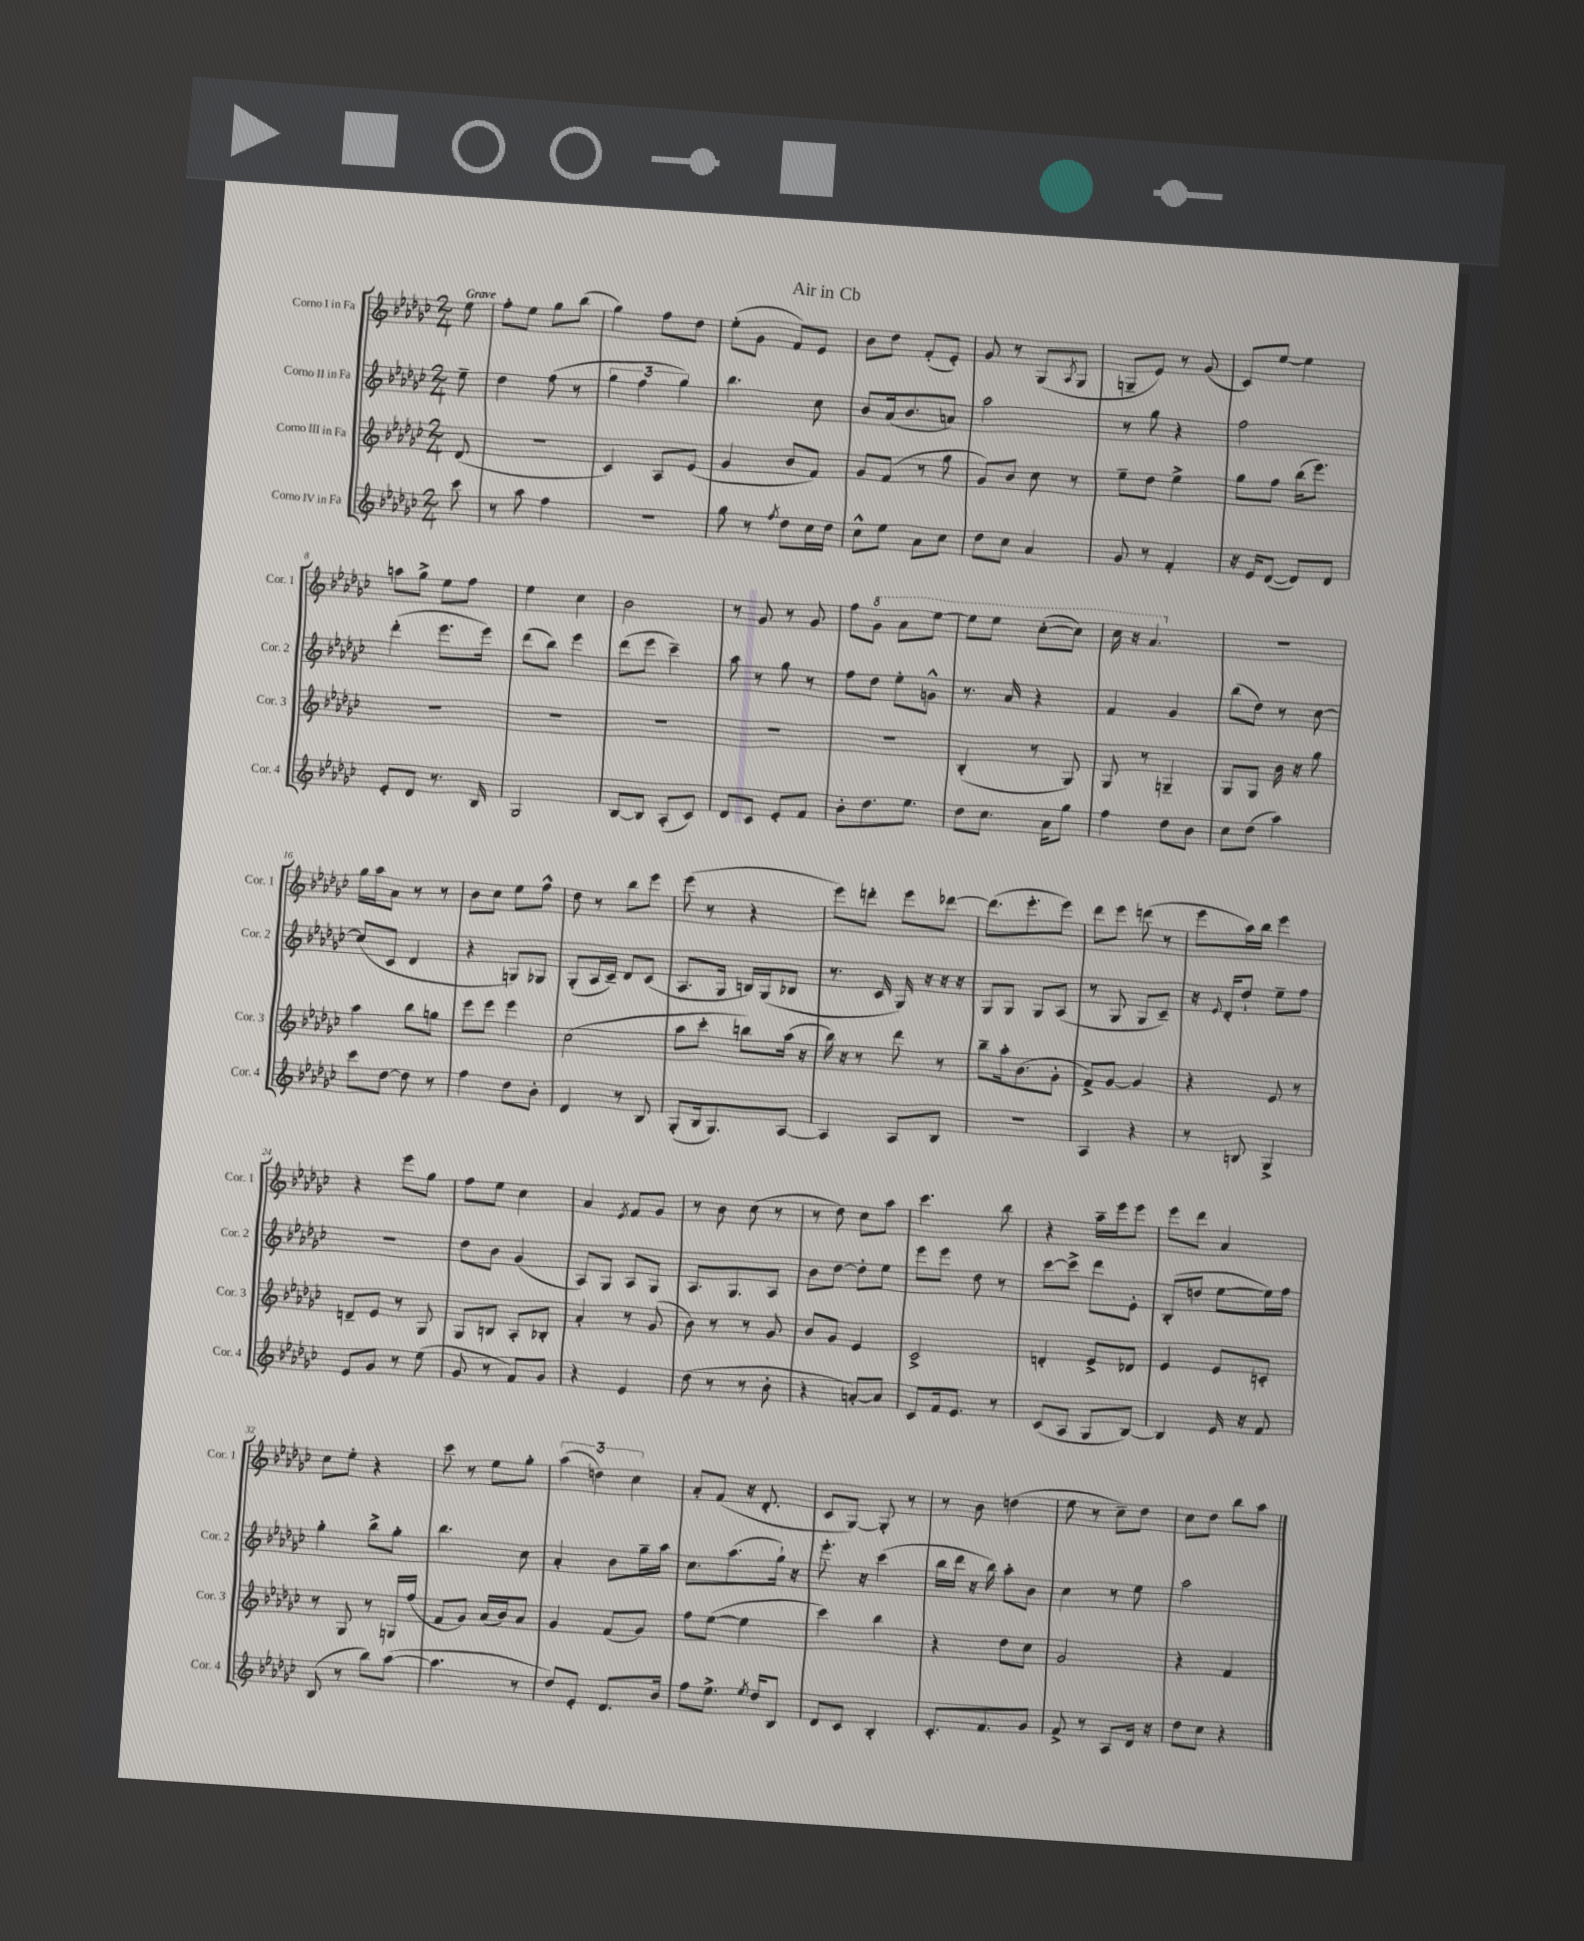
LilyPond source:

\header { title = "Air in Cb" }
<<
\new StaffGroup <<
\new Staff = "s0" \with { instrumentName = "Corno I in Fa" shortInstrumentName = "Cor. 1" } {
    \clef treble \key ges \major \numericTimeSignature \time 2/4 \partial 8 \tempo "Grave"
    ees''8 |
    f''8-. ees''8 ges''8 bes''8( |
    ges''4) f''8 des''8 |
    ees''8-.( ges'8 f'8) ees'8 |
    bes'8 des''8 f'8-.( ees'8-.) |
    ges'8 r8 ges8( \acciaccatura { aes8 } ges8 |
    g8-- ees'8) r8 ges'8( |
    ces'8) ees''8~ ees''4 |
    a''8 ges''8-> ees''8 f''8 |
    ees''4 ces''4 |
    bes'2 |
    r8 ges'8 r8 ges'8 |
    f''8 \ottava #1 ges''8 aes''8 ees'''8~ |
    ees'''8 ees'''8 ces'''8~-.( ces'''8) |
    ces'''16 r16 aes''4. \ottava #0 |
    R2 |
    ges''16 aes''16 aes'8 r8 r8 |
    bes'8 ces''8 ees''8 f''8-^ |
    des''8 r8 bes''8 ees'''8 |
    ees'''8( r8 r4 |
    ees'''8) d'''8-. ees'''8 des'''8~ |
    des'''8.( ees'''8.-. ees'''8) |
    des'''8 ees'''8 d'''8( r8 |
    ees'''8 aes''16) bes''16 ees'''4 |
    r4 ees'''8 ges''8 |
    f''8 ees''8 ces''4 |
    aes'4 \acciaccatura { ees'8 } f'8 ges'8 |
    r8 bes'8 ces''8( r8 |
    r8 des''8) ces''8 aes''8 |
    ces'''4. bes''8 |
    r4 aes''16-- ees'''16 ees'''8 |
    ees'''8 des'''8 aes'4 |
    ces''8 ees''8-. r4 |
    ces'''8 r8 ees''8 ges''8-. |
    \tuplet 3/2 { aes''4( d''4) ces''4 } |
    aes'8-. f'8( r16 des'8.-. |
    ces'8 ges8~) ges8-. r8 |
    r8 bes'8 d''4( |
    ees''8 r8 ces''8--) des''8 |
    ces''8 des''8 bes''8 aes''8 \bar "|." |
}
\new Staff = "s1" \with { instrumentName = "Corno II in Fa" shortInstrumentName = "Cor. 2" } {
    \clef treble \key ges \major \numericTimeSignature \time 2/4 \partial 8
    ees''8-- |
    des''4 f''8( r8 |
    \tuplet 3/2 { ges''4 f''4 ges''4) } |
    bes''4. ces''8 |
    bes'8 aes'16( bes'8. a'8) |
    aes''2 |
    r8 ges''8 r4 |
    f''2 |
    des'''4-.( ees'''8. ees'''16) |
    des'''8( bes''8) ees'''4 |
    des'''8( ees'''8 ces'''4--) |
    aes''8 r8 ges''8 r8 |
    f''8 des''8 ees''8-. g'8-^ |
    r8. aes'16 r4 |
    f'4 ges'4 |
    bes''8( des''8) r8 ces''8~ |
    ces''8( ces'8 des'4 |
    r4 g8) ges8 |
    ges8-.( aes16 ces'16--) des'8 ces'8( |
    aes8. ges16 b16) ges16( bes8 |
    r8. ces'16 ges16) r16 r16 r16 |
    ges8 ges8 ges8 aes8( |
    r8 ges8 ges8 ces'8--) |
    r16 \appoggiatura { ees'8 } des'16-. des''8-! ees''8-- f''8 |
    R2 |
    des''8 bes'8 ges'4( |
    aes8) ges8 aes8 ges8 |
    aes8. ges8. aes8 |
    bes'8 des''8~ des''8-. ees''8 |
    ees'''8 ees'''8 des''8 r8 |
    ces'''8~ ces'''8-> des'''8 ees'8-. |
    bes8-.( d''8 ees''8~ ees''16) f''16 |
    ges''4-. bes''8-> ges''8-. |
    bes''4. ces''8 |
    aes'4-. bes'8 ges''16-- aes''16 |
    ces''8. aes''8.( ges''16-!) r16 |
    ees'''8.-. r16 ces'''4( |
    bes''16 des'''16 r16 bes''16) aes''8-. bes'8 |
    ces''4 r8 ees''8 |
    aes''2 \bar "|." |
}
\new Staff = "s2" \with { instrumentName = "Corno III in Fa" shortInstrumentName = "Cor. 3" } {
    \clef treble \key ges \major \numericTimeSignature \time 2/4 \partial 8
    des'8( |
    R2 |
    ces'4) aes8 ees'8( |
    ges'4 bes'8 f'8) |
    ges'8 f'8( r8 ges''8 |
    ges'8) bes'8 ces''8 r8 |
    ees''8-- des''8 ees''4-> |
    ges''8 f''8 bes''16( ees'''8.) |
    R2 |
    R2 |
    R2 |
    R2 |
    R2 |
    bes4-.( r8 ges8) |
    ges8 r8 g4-- |
    ges8 ges8 bes'16 r16 ges''8 |
    aes''4 bes''8 g''8 |
    ees'''8 ees'''8 ees'''4 |
    ces''2( |
    aes''8 ces'''8-. b''8) aes''16( r16 |
    bes''16) r16 r8 des'''8 r8 |
    bes''8-- aes''16-. bes'8.( ges'8-. |
    f'8->) ges'8~ ges'4 |
    r4 ees'8 r8 |
    d'8-- ees'8 r8 ges8 |
    ges8 b8 aes8-. bes8-. |
    aes'4-. r8 ges'8( |
    bes'8) r8 r8 ges'8 |
    bes'8 ges'8 ees'4 |
    ces'2-> |
    d'4-. ees'8-> des'8 |
    ees'4 ees'8 c'8-. |
    r8 ges8 r8 g16 f''16( |
    f'8 ges'8) aes'16( bes'16) aes'8 |
    ges'4 f'8( ges'8) |
    f''8 ees''8~( ees''4 |
    ces'''4) bes''4 |
    r4 des''8 ces''8 |
    ges'2 |
    r4 f'4 \bar "|." |
}
\new Staff = "s3" \with { instrumentName = "Corno IV in Fa" shortInstrumentName = "Cor. 4" } {
    \clef treble \key ges \major \numericTimeSignature \time 2/4 \partial 8
    ces'''8 |
    r8 aes''8 f''4 |
    R2 |
    ges''8 r8 \acciaccatura { f''8 } des''8 ces''16 des''16 |
    ces''8-^ ees''8 aes'8 ces''8 |
    des''8 ces''8 aes'4 |
    ges'8 r8 f'4-. |
    r16 ees'16 des'8~( des'8) des'8 |
    ees'8-. des'8 r8. bes16 |
    ges2 |
    bes8~ bes8 aes8-.( ces'8) |
    des'8 ces'8 ees'8-. f'8 |
    bes'8-. des''8. ees''8. |
    des''8 ces''8. aes'16 ges''8 |
    f''4 des''8 bes'8 |
    ces''8 des''8( aes''4) |
    ces'''8 des''8~ des''8 r8 |
    f''4 des''8 bes'8-. |
    des'4 r8 bes8 |
    ges8-.( bes16 ges8.) aes8~ |
    aes4 aes8 bes8 |
    r2 |
    aes4 r4 |
    r8 b8 ges4-> |
    ees'8 ges'8 r8 ees''8( |
    ges'8 r8 f'8) ges'8 |
    r4 ees'4 |
    des''8( r8 r8 bes'8-. |
    r4 a'8~-.) a'8 |
    ces'8 f'16 ees'8. r8 |
    ces'8( aes8 ges8 bes8~) |
    bes4 ees'16 r16 f'8 |
    bes8( r8 bes''8) aes''8~( |
    aes''4. r8 |
    des''8) ees'8-. des'8. bes'16 |
    f''8 ees''8.-> \acciaccatura { ees''8 } des''16 bes8 |
    des'8 ces'8 bes4-. |
    ces'8.-. f'8. ges'8 |
    f'8-> r8 aes8 des'16 r16 |
    des''8 ces''8 r4 \bar "|." |
}
>>
>>
